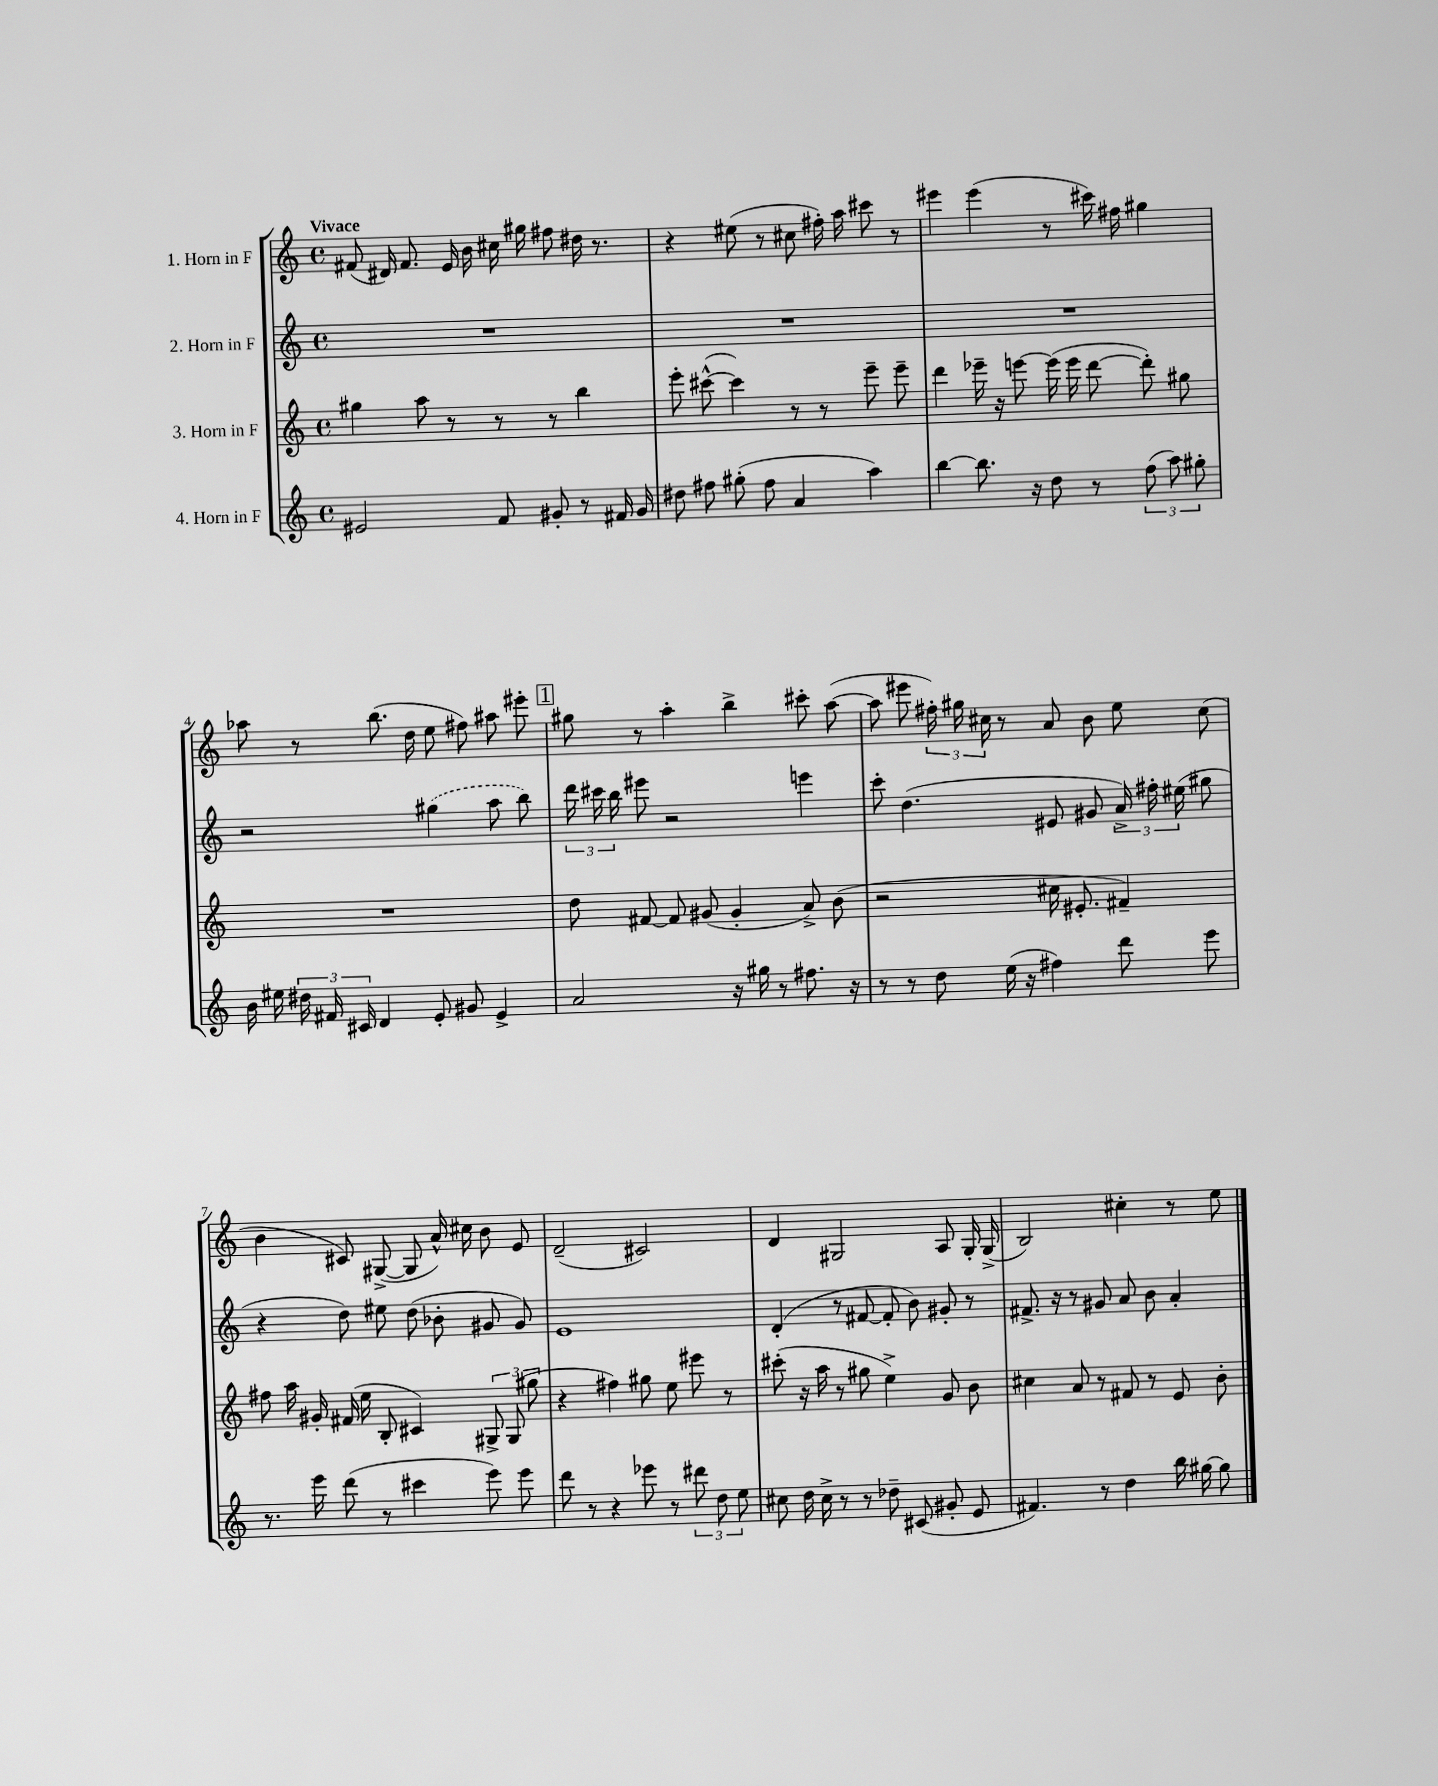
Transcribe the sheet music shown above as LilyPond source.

<<
\new StaffGroup <<
\new Staff = "s0" \with { instrumentName = "1. Horn in F" } {
    \clef treble \key c \major \defaultTimeSignature \time 4/4 \tempo "Vivace"
    \autoBeamOff fis'8( dis'16) fis'8. e'16 b'16 cis''16 gis''16 fis''8 dis''16 r8. |
    r4 eis''8( r8 cis''8 fis''16-.) a''16 cis'''8 r8 |
    eis'''4 eis'''4( r8 cis'''16) fis''16 gis''4 |
    aes''8 r8 b''8.( d''16 e''8 fis''8) ais''8 eis'''8-. |
    \mark \markup { \box "1" } gis''8 r8 a''4-. b''4-> cis'''8-. a''8~( |
    a''8 eis'''8 \tuplet 3/2 { fis''16-.) gis''16 cis''16 } r8 a'8 b'8 e''8 cis''8( |
    b'4 cis'8) gis8~->( gis8 a'16-^) cis''16 b'8 e'8 |
    d'2--( cis'2) |
    d'4 gis2 a8 gis16-. gis16->( |
    b2) cis''4-. r8 e''8 \bar "|." |
}
\new Staff = "s1" \with { instrumentName = "2. Horn in F" } {
    \clef treble \key c \major \defaultTimeSignature \time 4/4
    \autoBeamOff R1 |
    R1 |
    R1 |
    r2 \once \slurDashed gis''4( a''8 b''8) |
    \mark \markup { \box "1" } \tuplet 3/2 { d'''16 cis'''16 b''16 } eis'''8 r2 e'''4 |
    c'''8-. d''4.( eis'8 gis'8 \tuplet 3/2 { a'16->) fis''16-. eis''16( } gis''8 |
    r4 d''8) eis''8 d''8( bes'8-. gis'8 gis'8) |
    e'1 |
    d'4-.( r8 fis'8~ fis'8-. b'8) gis'8-. r8 |
    fis'8.-> r16 r8 gis'8 a'8 b'8 a'4-. \bar "|." |
}
\new Staff = "s2" \with { instrumentName = "3. Horn in F" } {
    \clef treble \key c \major \defaultTimeSignature \time 4/4
    \autoBeamOff gis''4 a''8 r8 r8 r8 b''4 |
    e'''8-. cis'''8~-^( cis'''4) r8 r8 e'''8-- e'''8-- |
    d'''4 ees'''16-- r16 e'''8~ e'''16( e'''16 d'''8~ d'''8-.) gis''8 |
    R1 |
    \mark \markup { \box "1" } d''8 fis'8~ fis'8 gis'8( gis'4-. a'8->) b'8( |
    r2 cis''16 eis'8.-. fis'4--) |
    fis''8 a''16 gis'16-. fis'16( e''16 b8-. cis'4) \tuplet 3/2 { gis8-> gis8( gis''8 } |
    r4 fis''4) gis''8 e''8 eis'''8 r8 |
    cis'''8-.( r16 a''16 r8 gis''8 e''4->) g'8 b'8 |
    cis''4 a'8 r8 fis'8 r8 e'8 b'8-. \bar "|." |
}
\new Staff = "s3" \with { instrumentName = "4. Horn in F" } {
    \clef treble \key c \major \defaultTimeSignature \time 4/4
    \autoBeamOff eis'2 f'8 gis'8-. r8 fis'16 gis'16 |
    dis''8 fis''8 gis''8-.( fis''8 a'4 a''4) |
    b''4~ b''8. r16 d''8 r8 \tuplet 3/2 { f''8( a''8) gis''8-. } |
    b'16 eis''16 \tuplet 3/2 { dis''16 fis'16 cis'16 } d'4 e'8-. gis'8 e'4-> |
    \mark \markup { \box "1" } a'2 r16 gis''16 r8 fis''8. r16 |
    r8 r8 d''8 e''16( r16 fis''4) d'''8 e'''8 |
    r8. e'''16 d'''8( r8 cis'''4 e'''8) e'''8 |
    d'''8 r8 r4 ees'''8 r8 \tuplet 3/2 { dis'''8 d''8 e''8 } |
    cis''8 d''16 cis''16-> r8 r8 des''8-- cis'8( gis'8-. e'8 |
    fis'4.) r8 d''4 b''16 gis''16~ gis''8 \bar "|." |
}
>>
>>
